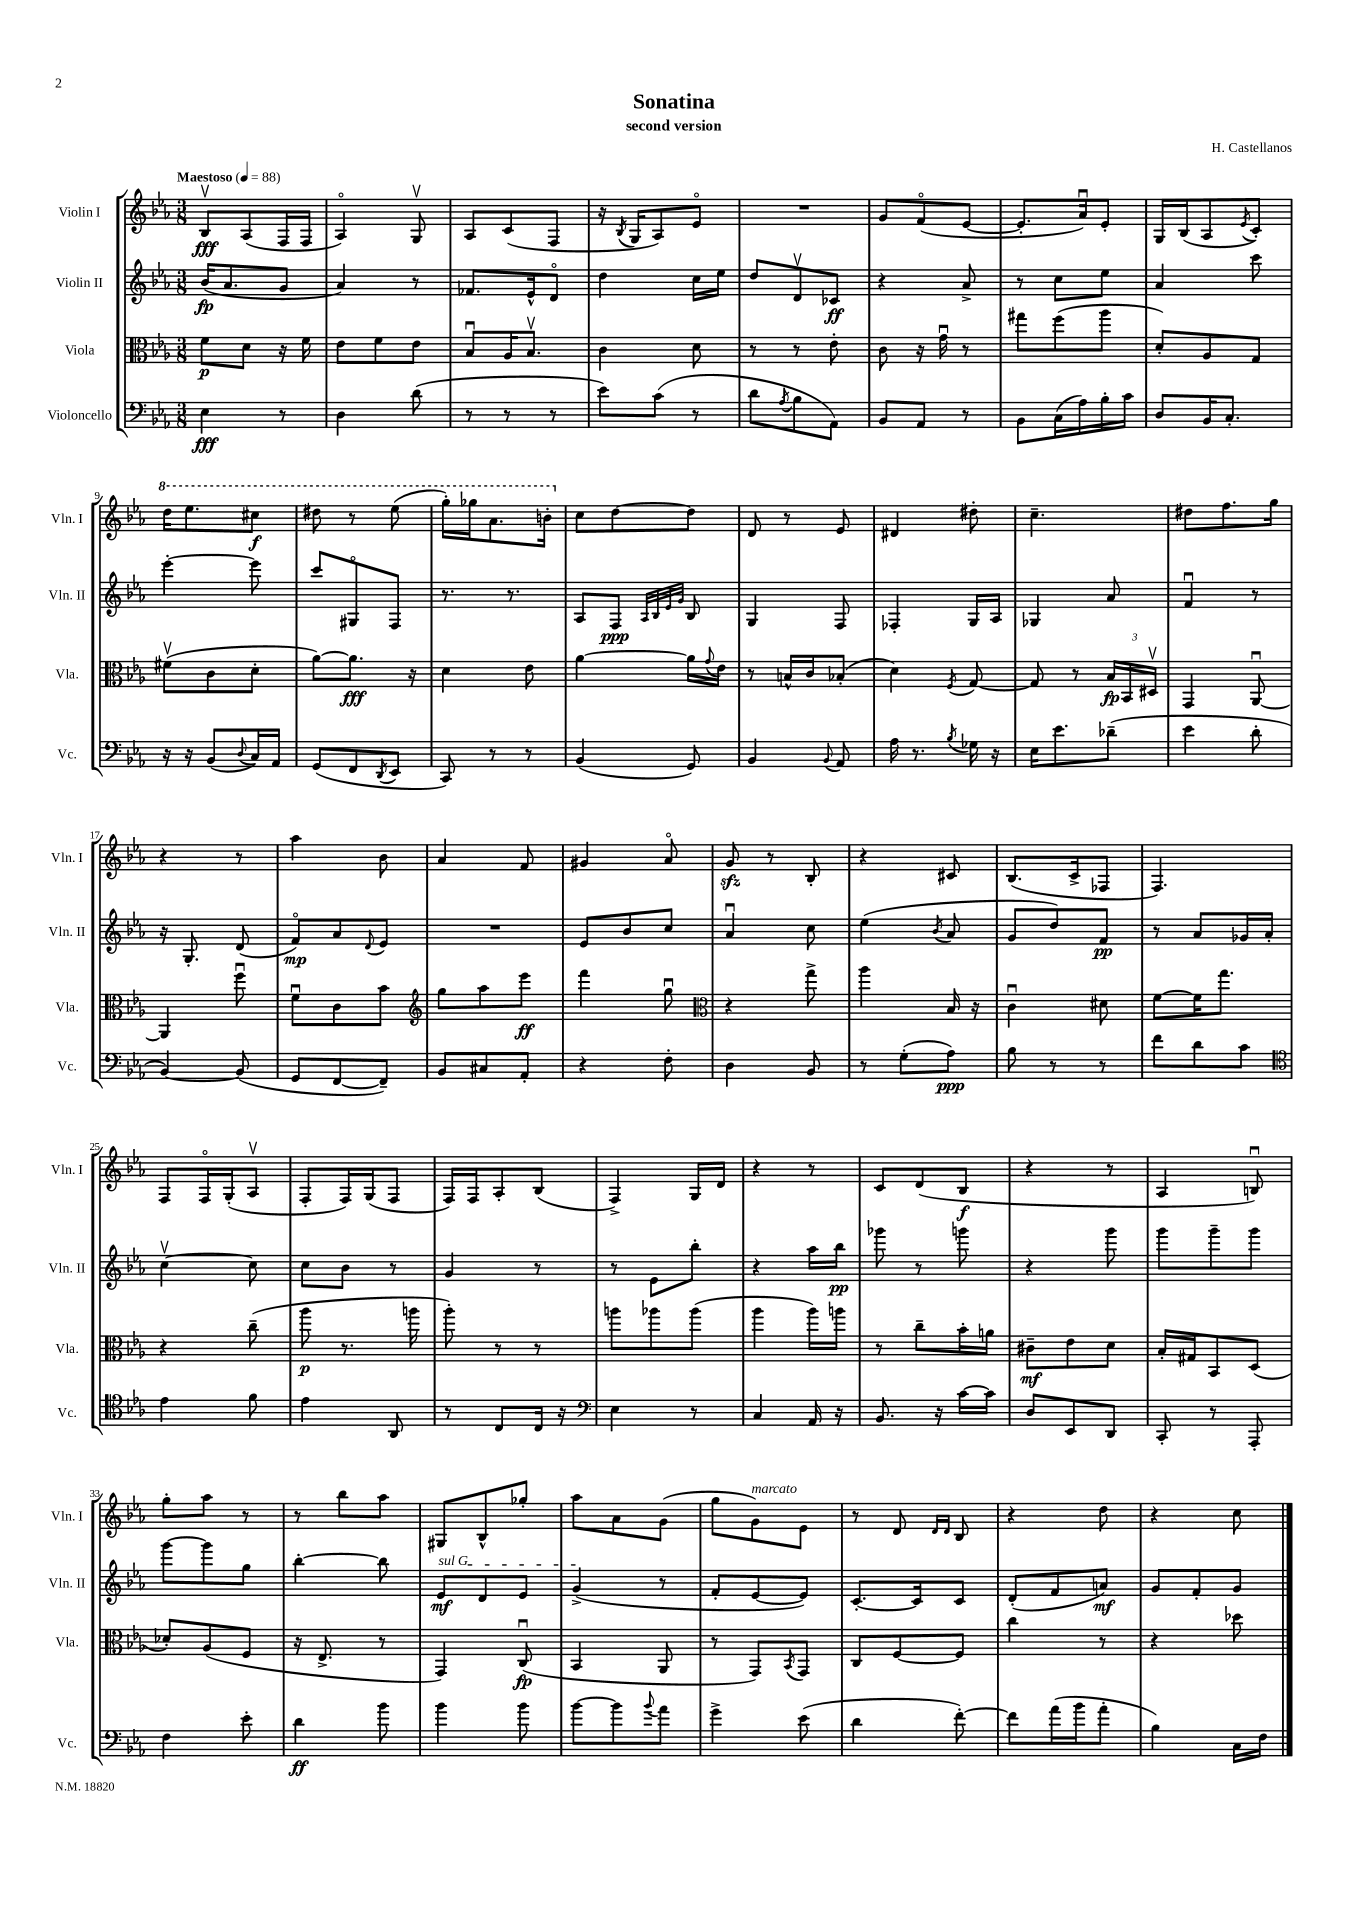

**kern	**dynam	**kern	**dynam	**kern	**dynam	**kern	**dynam
*part4	*part4	*part3	*part3	*part2	*part2	*part1	*part1
*staff4	*staff4	*staff3	*staff3	*staff2	*staff2	*staff1	*staff1
*I"Violoncello	*	*I"Viola	*	*I"Violin II	*	*I"Violin I	*
*I'Vc.	*	*I'Vla.	*	*I'Vln. II	*	*I'Vln. I	*
*clefF4	*	*clefC3	*	*clefG2	*	*clefG2	*
*k[b-e-a-]	*	*k[b-e-a-]	*	*k[b-e-a-]	*	*k[b-e-a-]	*
*M3/8	*	*M3/8	*	*M3/8	*	*M3/8	*
*MM88	*	*MM88	*	*MM88	*	*MM88	*
=1	=1	=1	=1	=1	=1	=1	=1
!	!	!	!	!	!	!LO:TX:a:B:t=Maestoso	!
4E-\	fff	8f\L	p	(16b-/KL	fp	8B-v/L	fff
.	.	.	.	8.a-/	.	.	.
.	.	8d\J	.	.	.	(8A-/	.
8r	.	16r	.	8g/J	.	16F/L	.
.	.	16f\	.	.	.	16F/JJ	.
=2	=2	=2	=2	=2	=2	=2	=2
4D\	.	8e-\L	.	4a-/)	.	4A-/)	.
.	.	8f\	.	.	.	.	.
(8d\	.	8e-\J	.	8r	.	8Gv/	.
=3	=3	=3	=3	=3	=3	=3	=3
8r	.	8B-u/L	.	8.f-X/L	.	8A-/L	.
8r	.	16A-/K	.	.	.	(8c/	.
.	.	8.B-v/J	.	16e-^^/k	.	.	.
8r	.	.	.	8d/J	.	8F/J	.
=4	=4	=4	=4	=4	=4	=4	=4
8e-\L)	.	4c\	.	4dd\	.	16r	.
.	.	.	.	.	.	8qB-/	.
.	.	.	.	.	.	16G/KL	.
(8c\J	.	.	.	.	.	8A-/)	.
8r	.	8d\	.	16cc\LL	.	8e-/J	.
.	.	.	.	16ee-\JJ	.	.	.
=5	=5	=5	=5	=5	=5	=5	=5
8d\L	.	8r	.	8dd/L	.	4.r	.
8qA-/	.	.	.	.	.	.	.
8B-\	.	8r	.	8dv/	.	.	.
8AA-\J)	.	8e-'\	.	8c-X/J	ff	.	.
=6	=6	=6	=6	=6	=6	=6	=6
8BB-/L	.	8c\	.	4r	.	8g/L	.
8AA-/J	.	16r	.	.	.	(8f/	.
.	.	16gu\	.	.	.	.	.
8r	.	8r	.	8a-^/	.	[8e-/J	.
=7	=7	=7	=7	=7	=7	=7	=7
8BB-\L	.	8gg#X\L	.	8r	.	8.e-'/L]	.
(16C\L	.	(8ff\	.	8cc\L	.	.	.
16A-\)	.	.	.	.	.	16a-u/k)	.
16B-'\	.	8aa-\J	.	8ee-\J	.	8e-'/J	.
16c\JJ	.	.	.	.	.	.	.
=8	=8	=8	=8	=8	=8	=8	=8
8D/L	.	8d'/L)	.	4a-/	.	16G/LL	.
.	.	.	.	.	.	(16B-/J	.
16BB-/K	.	8A-/	.	.	.	8A-/	.
8.C'/J	.	.	.	.	.	.	.
.	.	.	.	.	.	8qe-/	.
.	.	8G/J	.	8ccc\	.	8c'/J)	.
!!LO:LB:g=z
=9	=9	=9	=9	=9	=9	=9	=9
*	*	*	*	*	*	*8va	*
16r	.	(8f#Xv\L	.	[4eee-'\	.	16ddd\KL	.
16r	.	.	.	.	.	8.eee-\	.
(8BB-/L	.	8c\	.	.	.	.	.
8qqD/	.	.	.	.	.	.	.
16C/L)	.	8d'\J	.	8eee-\]	.	8ccc#X\J	f
16AA-/JJ	.	.	.	.	.	.	.
=10	=10	=10	=10	=10	=10	=10	=10
(8GG/L	.	[8a-\L)	.	8ccc/L	.	8ddd#X\	.
8FF/	.	8.a-\J]	fff	8G#X/	.	8r	.
8qDD/	.	.	.	.	.	.	.
8EE-/J	.	.	.	8F/J	.	(8eee-\	.
.	.	16r	.	.	.	.	.
=11	=11	=11	=11	=11	=11	=11	=11
8CC/)	.	4d\	.	8.r	.	16ggg'\LL)	.
.	.	.	.	.	.	16ggg-X\J	.
8r	.	.	.	.	.	8.aa-\	.
.	.	.	.	8.r	.	.	.
8r	.	8e-\	.	.	.	.	.
.	.	.	.	.	.	16bbn'\Jk	.
=12	=12	=12	=12	=12	=12	=12	=12
*	*	*	*	*	*	*X8va	*
(4BB-/	.	[4a-\	.	8A-/L	.	8cc\L	.
.	.	.	.	8F/J	ppp	[8dd\	.
.	.	.	.	32qqA-/LLL	.	.	.
.	.	.	.	32qqB-/	.	.	.
.	.	.	.	32qqe-/	.	.	.
.	.	.	.	32qqg/JJJ	.	.	.
8GG/)	.	16a-\LL]	.	8B-/	.	8dd\J]	.
.	.	8qqg/	.	.	.	.	.
.	.	16e-\JJ	.	.	.	.	.
=13	=13	=13	=13	=13	=13	=13	=13
4BB-/	.	8r	.	4G/	.	8d/	.
.	.	16Bn^^/LL	.	.	.	8r	.
.	.	16c/J	.	.	.	.	.
8qqBB-/	.	.	.	.	.	.	.
8AA-/	.	(8B-X'/J	.	8F/	.	8e-/	.
=14	=14	=14	=14	=14	=14	=14	=14
16A-\	.	4d\)	.	4F-X'/	.	4d#X/	.
8.r	.	.	.	.	.	.	.
8qB-/	.	8qF/	.	.	.	.	.
16G-X\	.	[8G/	.	16G/LL	.	8dd#X'\	.
16r	.	.	.	16A-/JJ	.	.	.
=15	=15	=15	=15	=15	=15	=15	=15
16E-\KL	.	8G/]	.	4G-X/	.	4.cc~\	.
8.e-\	.	.	.	.	.	.	.
.	.	8r	.	.	.	.	.
(8d-X~\J	.	24B-/LL	fp	8a-/	.	.	.
.	.	24BB-/	.	.	.	.	.
.	.	24D#Xv/JJ	.	.	.	.	.
=16	=16	=16	=16	=16	=16	=16	=16
4e-\	.	4GG/	.	4fu/	.	8dd#X\L	.
.	.	.	.	.	.	8.ff\	.
8d'\	.	[8AA-u/	.	8r	.	.	.
.	.	.	.	.	.	16gg\Jk	.
!!LO:LB:g=z
=17	=17	=17	=17	=17	=17	=17	=17
[4BB-/)	.	4AA-/]	.	16r	.	4r	.
.	.	.	.	8.G'/	.	.	.
(8BB-/]	.	8ffu\	.	(8d/	.	8r	.
=18	=18	=18	=18	=18	=18	=18	=18
8GG/L	.	8fu\L	.	8f/L)	mp	4aa-\	.
[8FF/	.	8c\	.	8a-/	.	.	.
.	.	.	.	8qqd/	.	.	.
8FF~/J])	.	8b-\J	.	8e-/J	.	8b-\	.
=19	=19	=19	=19	=19	=19	=19	=19
*	*	*clefG2	*	*	*	*	*
8BB-/L	.	8gg\L	.	4.r	.	4a-/	.
8C#X/	.	8aa-\	.	.	.	.	.
8AA-'/J	.	8eee-\J	ff	.	.	8f/	.
=20	=20	=20	=20	=20	=20	=20	=20
4r	.	4fff\	.	8e-/L	.	4g#X/	.
.	.	.	.	8b-/	.	.	.
8F'\	.	8ggu\	.	8cc/J	.	8a-/	.
=21	=21	=21	=21	=21	=21	=21	=21
*	*	*clefC3	*	*	*	*	*
4D\	.	4r	.	4a-u/	.	8gzz/	.
.	.	.	.	.	.	8r	.
8BB-/	.	8gg^\	.	8cc\	.	8B-'/	.
=22	=22	=22	=22	=22	=22	=22	=22
8r	.	4aa-\	.	(4ee-\	.	4r	.
(8G'\L	.	.	.	.	.	.	.
.	.	.	.	8qb-/	.	.	.
8A-\J)	ppp	16B-/	.	8a-/	.	8c#X/	.
.	.	16r	.	.	.	.	.
=23	=23	=23	=23	=23	=23	=23	=23
8B-\	.	4cu\	.	8g/L	.	(8.B-/L	.
8r	.	.	.	8dd/)	.	.	.
.	.	.	.	.	.	16c^/k	.
8r	.	8d#X\	.	8f/J	pp	8F-X/J	.
=24	=24	=24	=24	=24	=24	=24	=24
8f\L	.	[8f\L	.	8r	.	4.F/)	.
8d\	.	16f\K]	.	8a-/L	.	.	.
.	.	8.gg\J	.	.	.	.	.
8c\J	.	.	.	16g-X/L	.	.	.
.	.	.	.	16a-'/JJ	.	.	.
!!LO:LB:g=z
=25	=25	=25	=25	=25	=25	=25	=25
*clefC4	*	*	*	*	*	*	*
4e-\	.	4r	.	[4ccv\	.	8F/L	.
.	.	.	.	.	.	16F/L	.
.	.	.	.	.	.	(16G'/J	.
8f\	.	(8cc~\	.	8cc\]	.	8A-v/J	.
=26	=26	=26	=26	=26	=26	=26	=26
4e-\	.	8aa-\	p	8cc\L	.	8F'/L	.
.	.	8.r	.	8b-\J	.	16F/L)	.
.	.	.	.	.	.	(16G/J	.
8AA-/	.	.	.	8r	.	8F/J	.
.	.	16aan\	.	.	.	.	.
=27	=27	=27	=27	=27	=27	=27	=27
8r	.	8aa-'\)	.	4g/	.	16F/LL)	.
.	.	.	.	.	.	16F/J	.
8C/L	.	8r	.	.	.	8A-'/	.
16C/Jk	.	8r	.	8r	.	(8B-/J	.
16r	.	.	.	.	.	.	.
=28	=28	=28	=28	=28	=28	=28	=28
*clefF4	*	*	*	*	*	*	*
4E-\	.	8aan\L	.	8r	.	4F^/)	.
.	.	8aa-X\	.	8e-\L	.	.	.
8r	.	(8aa-\J	.	8bb-'\J	.	16G/LL	.
.	.	.	.	.	.	16d/JJ	.
=29	=29	=29	=29	=29	=29	=29	=29
4C/	.	4aa-\	.	4r	.	4r	.
16AA-/	.	16aa-\LL)	.	16aa-\LL	.	8r	.
16r	.	16aan\JJ	.	16bb-\JJ	pp	.	.
=30	=30	=30	=30	=30	=30	=30	=30
8.BB-/	.	8r	.	8ggg-X\	.	8c/L	.
.	.	8cc~\L	.	8r	.	(8d/	.
16r	.	.	.	.	.	.	.
[16c\LL	.	16b-'\L	.	8gggn\	.	8B-/J	f
16c\JJ]	.	16an\JJ	.	.	.	.	.
=31	=31	=31	=31	=31	=31	=31	=31
8D/L	.	8c#X~\L	mf	4r	.	4r	.
8EE-/	.	8e-\	.	.	.	.	.
8DD/J	.	8d\J	.	8ggg\	.	8r	.
=32	=32	=32	=32	=32	=32	=32	=32
8CC'/	.	16B-'/LL	.	8ggg\L	.	4A-/	.
.	.	16G#X/J	.	.	.	.	.
8r	.	8BB-/	.	8ggg~\	.	.	.
8AAA-'/	.	(8D/J	.	8ggg\J	.	8Bnu/)	.
!!LO:LB:g=z
=33	=33	=33	=33	=33	=33	=33	=33
4F\	.	8d-X'/L)	.	[8ggg\L	.	8gg'\L	.
.	.	(8A-/	.	8ggg\]	.	8aa-\J	.
8e-'\	.	8F/J	.	8gg\J	.	8r	.
=34	=34	=34	=34	=34	=34	=34	=34
4d\	ff	16r	.	[4bb-'\	.	8r	.
.	.	8.E-^/	.	.	.	.	.
.	.	.	.	.	.	8bb-\L	.
8b-\	.	8r	.	8bb-\]	.	8aa-\J	.
=35	=35	=35	=35	=35	=35	=35	=35
!	!	!	!	!LO:TX:a:i:t=sul G	!	!	!
4b-\	.	4GG/)	.	8e-/L	mf	8G#X/L	.
.	.	.	.	8d/	.	8B-^^/	.
8b-\	.	(8Cu/	fp	8e-/J	.	8gg-X'/J	.
=36	=36	=36	=36	=36	=36	=36	=36
[8b-\L	.	4BB-/	.	(4g^/	.	8aa-\L	.
8b-\]	.	.	.	.	.	8a-\	.
8qqb-/	.	.	.	.	.	.	.
8a-\J	.	8AA-/	.	8r	.	(8g\J	.
=37	=37	=37	=37	=37	=37	=37	=37
4g^\	.	8r	.	8f'/L	.	8gg\L	.
!	!	!	!	!	!	!LO:TX:a:i:t=marcato	!
.	.	8GG/L)	.	[8e-/	.	8g\)	.
.	.	8qBB-/	.	.	.	.	.
(8e-\	.	8GG/J	.	8e-/J])	.	8e-\J	.
=38	=38	=38	=38	=38	=38	=38	=38
4d\	.	8C/L	.	[8.c'/L	.	8r	.
.	.	[8F/	.	.	.	8d/	.
.	.	.	.	16c/k]	.	.	.
.	.	.	.	.	.	16qqd/LL	.
.	.	.	.	.	.	16qqd/JJ	.
[8f'\)	.	8F/J]	.	8c/J	.	8B-/	.
=39	=39	=39	=39	=39	=39	=39	=39
8f\L]	.	4cc\	.	(8d'/L	.	4r	.
(16a-\L	.	.	.	8f/	.	.	.
16b-\J	.	.	.	.	.	.	.
8a-'\J	.	8r	.	8an/J)	mf	8dd\	.
=40	=40	=40	=40	=40	=40	=40	=40
4B-\)	.	4r	.	8g/L	.	4r	.
.	.	.	.	8f'/	.	.	.
16C\LL	.	8dd-X\	.	8g/J	.	8cc\	.
16F\JJ	.	.	.	.	.	.	.
==	==	==	==	==	==	==	==
*-	*-	*-	*-	*-	*-	*-	*-
